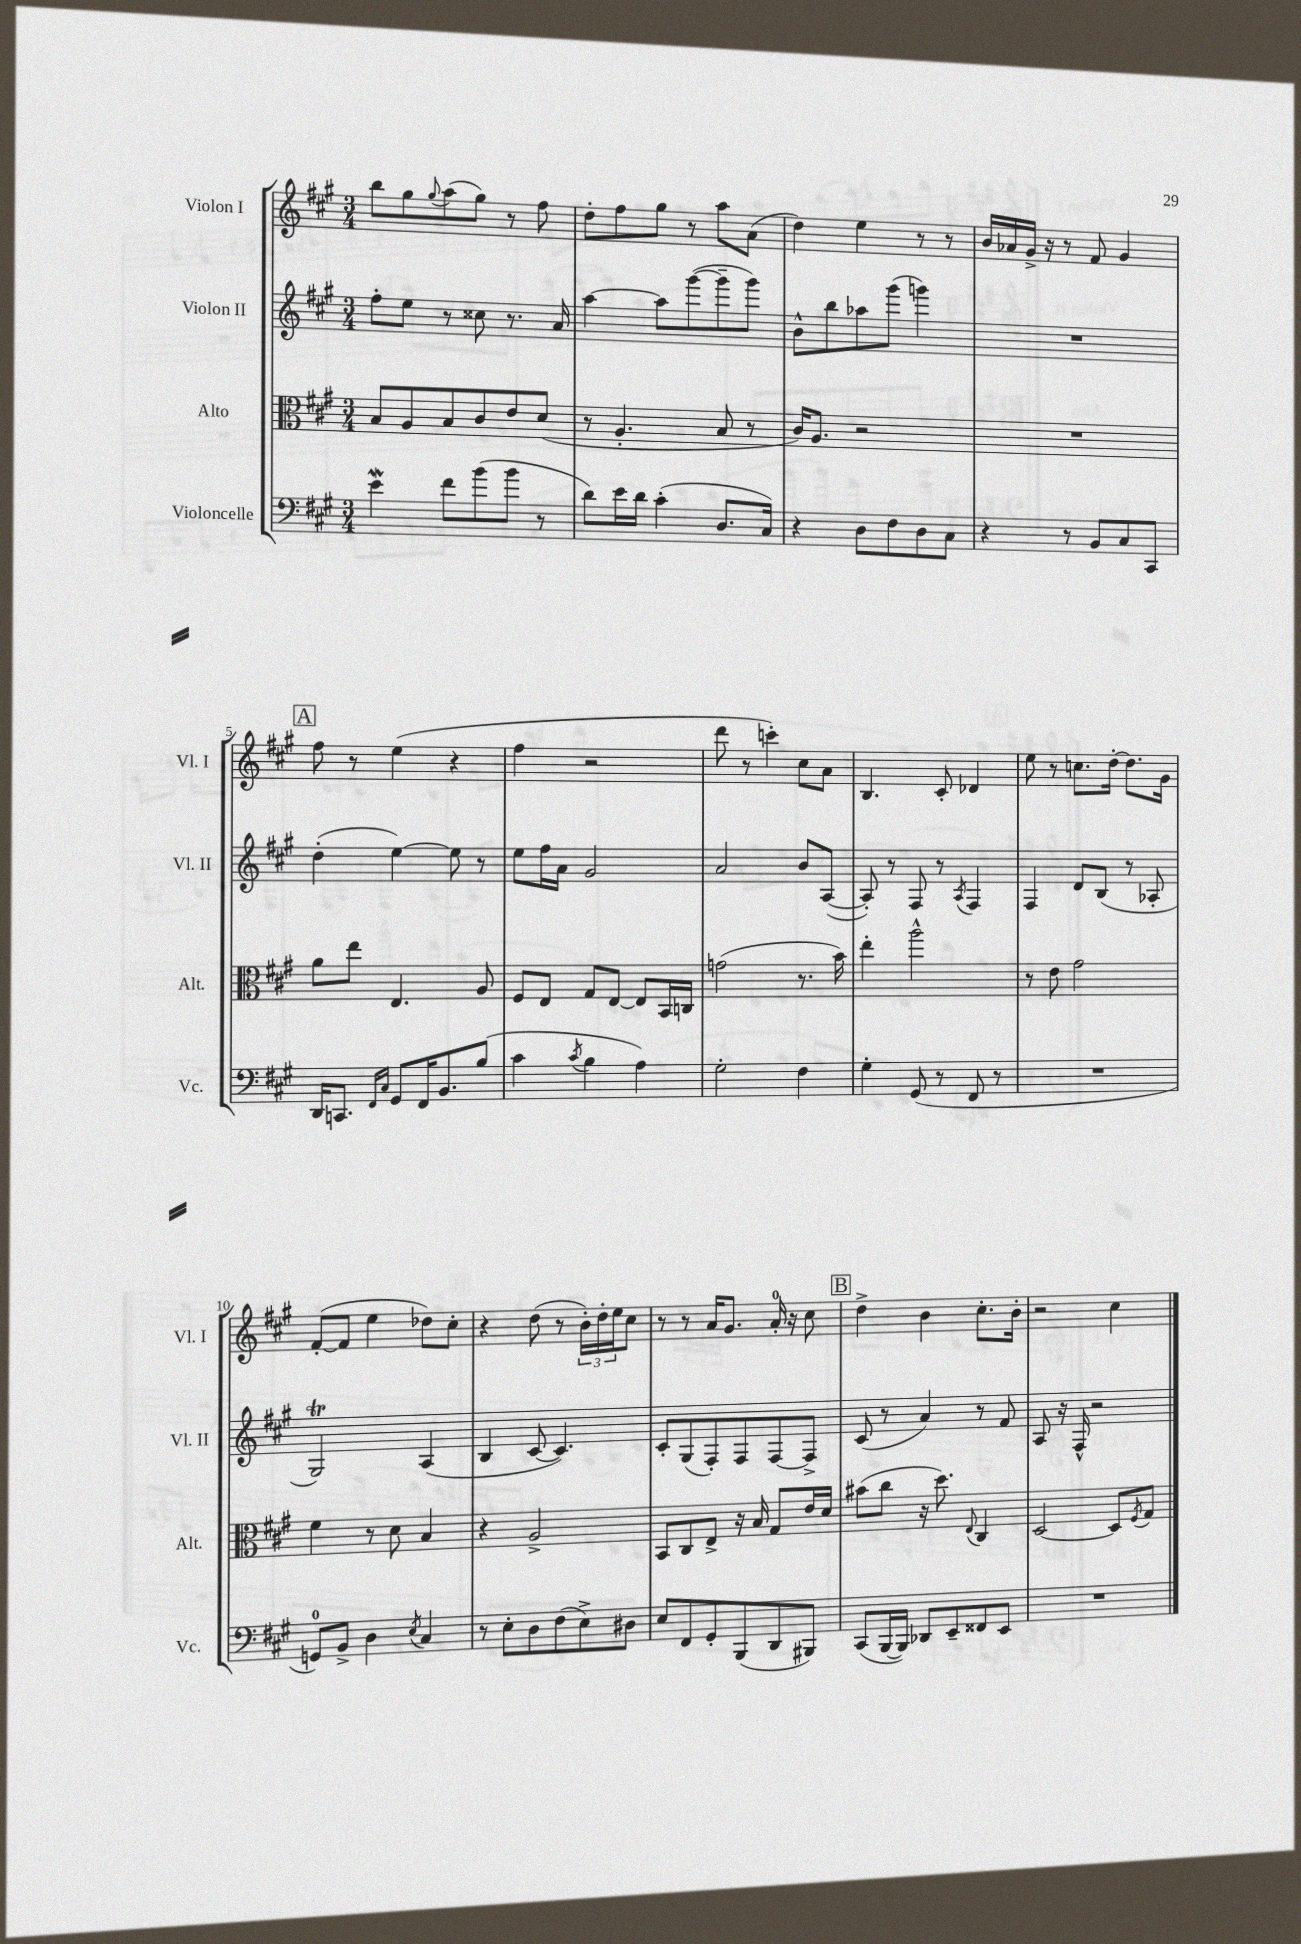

**kern	**kern	**kern	**kern
*staff4	*staff3	*staff2	*staff1
*clefF4	*clefC3	*clefG2	*clefG2
*k[f#c#g#]	*k[f#c#g#]	*k[f#c#g#]	*k[f#c#g#]
*M3/4	*M3/4	*M3/4	*M3/4
4e\	8B/L	8ff#'\L	8bb\L
.	8A/	8ee\J	8gg#\
.	.	.	8qqgg#/
8f#\L	8B/	8r	(8aa\
(8b\	8c#/	8cc##\	8gg#\J)
8b\J	8e/	8.r	8r
8r	(8d/J	.	8ff#\
.	.	16a/	.
=	=	=	=
8d\L)	8r	[4aa\	8dd'\L
16e\L	4.A'/	.	8ff#\
16d\JJ	.	.	.
(4c#'\	.	8aa\]L	8gg#\J
.	.	([8ggg#\	8r
8.D/L	8B/	8ggg#~\]	8aa\L
.	8r	8ggg#\J)	(8a\J
16C#/Jk)	.	.	.
=	=	=	=
4r	16c#/LK)	8b^^\L	4dd\)
.	8.A/J	.	.
.	.	8bb\	.
8D\L	2r	8aa-\	4ee\
8F#\	.	(8ggg#\J	.
8D\	.	4ggg\)	8r
8C#\J	.	.	8r
=	=	=	=
4r	2.r	2.r	16b/LL
.	.	.	16a-/
.	.	.	16g#^/JJ
.	.	.	16r
8r	.	.	8r
8BB/L	.	.	8f#/
8C#/	.	.	4g#/
8CC#/J	.	.	.
=	=	=	=
16DD/LK	8a\L	(4dd'\	8ff#\
8.CC/J	.	.	.
.	8ee\J	.	8r
16qqFF#/LL	.	.	.
16qqC#/JJ	.	.	.
8GG#/L	4.E/	[4ee\)	(4ee\
16FF#/K	.	.	.
8.BB/	.	.	.
.	.	8ee\]	4r
(8B/J	8A/	8r	.
=	=	=	=
4c#\	8F#/L	8ee\L	4ff#\
.	8E/J	16ff#\L	.
.	.	16a\JJ	.
8qc#/	.	.	.
4B\	8G#/L	2g#/	2r
.	[8E/J	.	.
4A\)	8E/]L	.	.
.	16BB/L	.	.
.	16C/JJ	.	.
=	=	=	=
2G#'\	(2g\	2a/	8ddd\
.	.	.	8r
.	.	.	4ccc'\)
4F#\	8.r	8b/L	8cc#\L
.	.	([8A/J	8a\J
.	16b\)	.	.
=	=	=	=
4G#'\	4ee'\	8A'/])	4.B/
.	.	8r	.
(8GG#/	2aa^^\	8F#/	.
8r	.	8r	8c#'/
.	.	8qA/	.
8FF#/	.	4F#/	4d-/
8r	.	.	.
=	=	=	=
2.r	8r	4F#/	8ee\
.	8e\	.	8r
.	2g#\	8d/L	8.cc\L
.	.	(8B/J	.
.	.	.	[16dd'\Jk
.	.	8r	8.dd\]L
.	.	8A-'/	.
.	.	.	16g#\Jk
=	=	=	=
8GG/L)	4f#\	2G#/)	([8f#'/L
8BB^/J	.	.	8f#/]J
4D\	8r	.	4ee\
.	8d\	.	.
8qE/	.	.	.
4C#/	4B/	(4A/	8dd-\L)
.	.	.	8cc#'\J
=	=	=	=
8r	4r	4B/	4r
8E'\L	.	.	.
8D\	2A^/	[8c#/	(8dd\
(8F#\	.	4.c#/])	8r
8E^\)	.	.	24b'\LL)
.	.	.	24dd'\
.	.	.	24ee\J
8D#\J	.	.	8cc#\J
=	=	=	=
8E/L	8BB/L	8c#'/L	8r
8FF#/	8C#/	(8G#/	8r
8GG#'/	8E^/J	8F#'/)	16a/LK
.	.	.	8.g#/J
(8BBB/	16r	8F#/	.
.	16B/	.	.
8DD/	8G#/L	[8F#/	16a'/
.	.	.	16r
8BBB#/J)	16e/L	8F#^/]J	8cc#\
.	16d/JJ	.	.
=	=	=	=
(8CC#/L	(8b#\L	(8c#/	4dd^\
[16BBB/L	8cc#\J	8r	.
16BBB/]JJ)	.	.	.
8DD-/L	16r	4a/)	4b\
.	8.dd\)	.	.
8EE~/	.	.	.
.	8qqE/	.	.
8FF##/	4C#/	8r	8.cc#'\L
8EE/J	.	8f#/	.
.	.	.	16b'\Jk
=	=	=	=
2.r	[2D/	8A/	2r
.	.	16r	.
.	.	16F#^^/	.
.	.	2r	.
.	8D/]L	.	4cc#\
.	8qF#/	.	.
.	8G#/J	.	.
==	==	==	==
*-	*-	*-	*-
